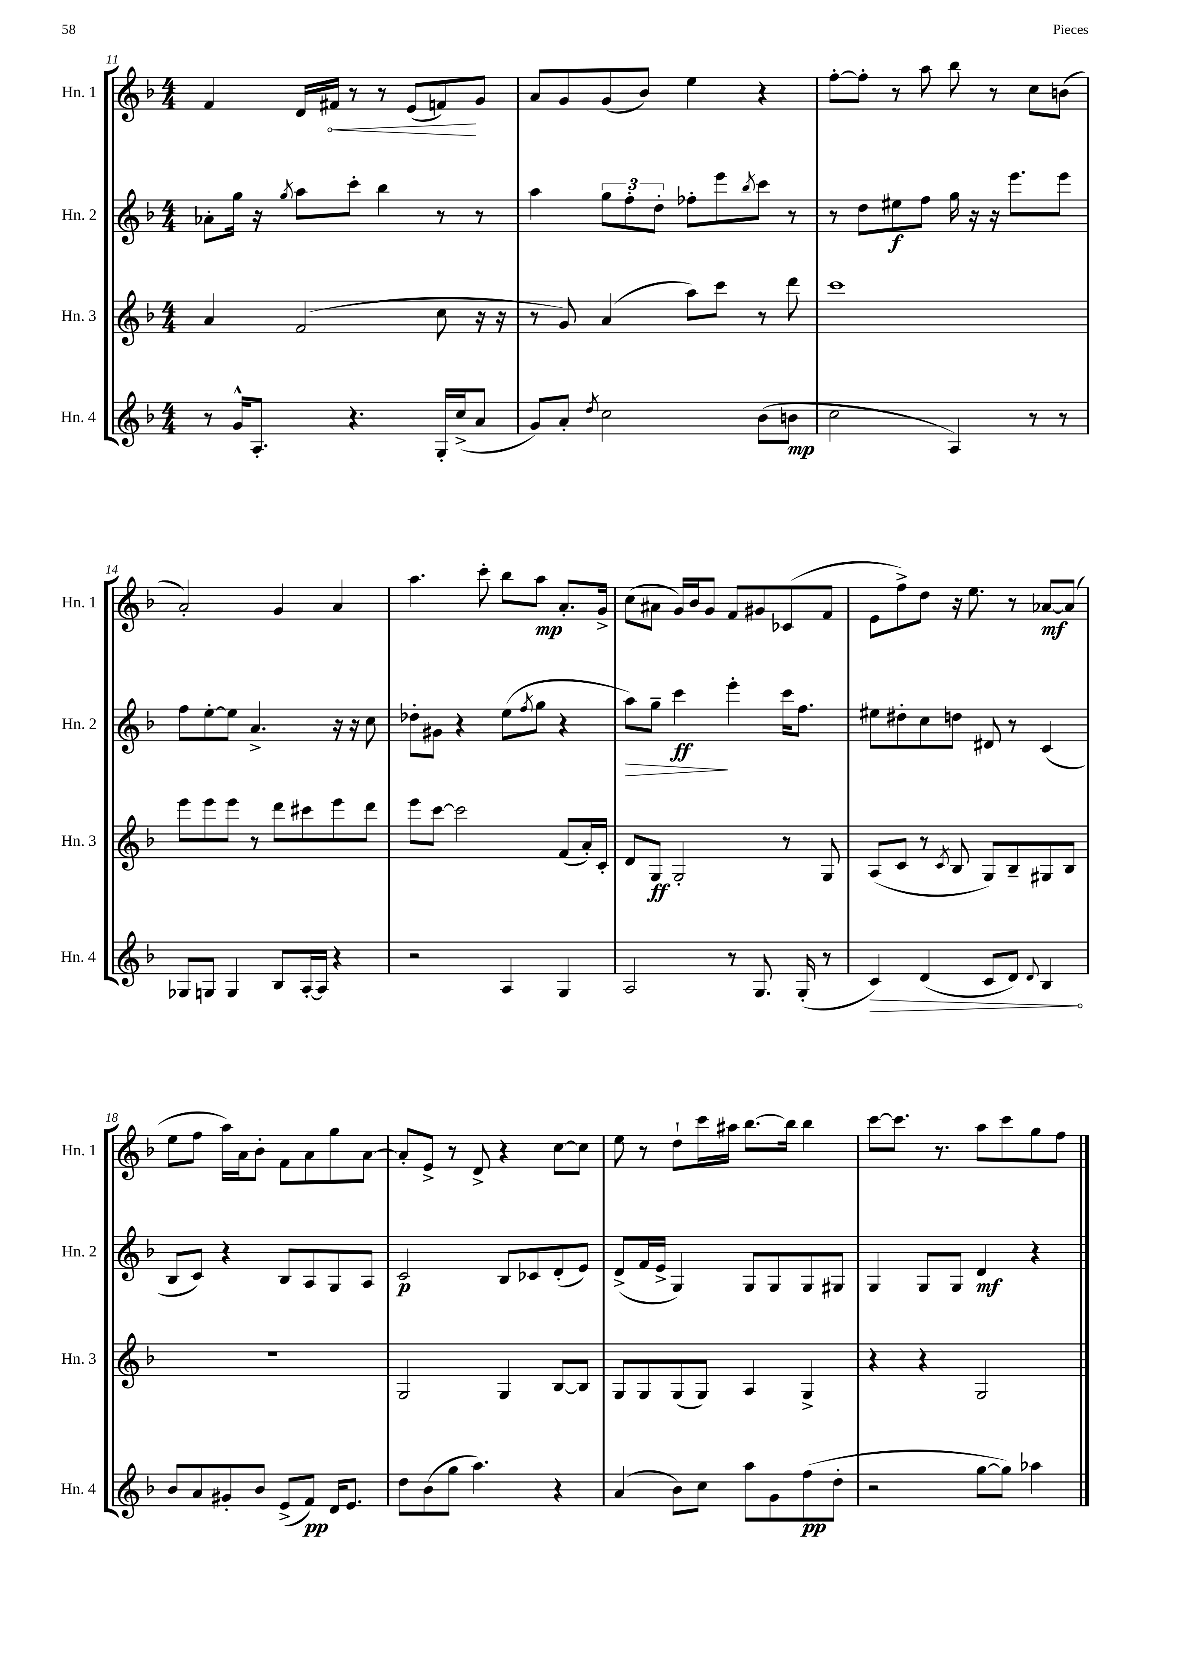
<<
\new StaffGroup <<
\new Staff = "s0" \with { instrumentName = "Hn. 1" shortInstrumentName = "Hn. 1" } {
    \clef treble \key f \major \numericTimeSignature \time 4/4
    f'4 d'16 \once \override Hairpin.circled-tip = ##t fis'16\< r8 r8 e'8( f'8\!) g'8 |
    a'8 g'8 g'8( bes'8) e''4 r4 |
    f''8~-. f''8-. r8 a''8 bes''8 r8 c''8 b'8( |
    a'2-.) g'4 a'4 |
    a''4. c'''8-. bes''8 a''8\mp a'8.-. g'16-> |
    c''8( ais'8 g'16) bes'16 g'8 f'8 gis'8 ces'8( f'8 |
    e'8 f''8->) d''8 r16 e''8. r8 aes'8~\mf aes'8( |
    e''8 f''8 a''16) a'16 bes'8-. f'8 a'8 g''8 a'8~ |
    a'8-. e'8-> r8 d'8-> r4 c''8~ c''8 |
    e''8 r8 d''8-! c'''16 ais''16 bes''8.~ bes''16 bes''4 |
    c'''8~ c'''8. r8. a''8 c'''8 g''8 f''8 \bar "|." |
}
\new Staff = "s1" \with { instrumentName = "Hn. 2" shortInstrumentName = "Hn. 2" } {
    \clef treble \key f \major \numericTimeSignature \time 4/4
    aes'8-. g''16 r16 \acciaccatura { g''8 } a''8 c'''8-. bes''4 r8 r8 |
    a''4 \tuplet 3/2 { g''8 f''8-. d''8-. } fes''8-. e'''8 \acciaccatura { bes''8 } c'''8 r8 |
    r8 d''8 eis''8\f f''8 g''16 r16 r16 e'''8. e'''8 |
    f''8 e''8~-. e''8 a'4.-> r16 r16 c''8 |
    des''8-. gis'8 r4 e''8( \acciaccatura { f''8 } g''8 r4 |
    a''8\>) g''8-- c'''4\ff\! e'''4-. c'''16 f''8. |
    eis''8 dis''8-. c''8 d''8 dis'8 r8 c'4( |
    bes8 c'8) r4 bes8 a8 g8 a8 |
    c'2\p bes8 ces'8 d'8-.( e'8) |
    d'8->( f'16 e'16-> g4) g8 g8 g8 gis8 |
    g4 g8 g8 d'4\mf r4 \bar "|." |
}
\new Staff = "s2" \with { instrumentName = "Hn. 3" shortInstrumentName = "Hn. 3" } {
    \clef treble \key f \major \numericTimeSignature \time 4/4
    a'4 f'2( c''8 r16 r16 |
    r8 g'8) a'4( a''8) c'''8 r8 d'''8 |
    c'''1 |
    e'''8 e'''8 e'''8 r8 d'''8 cis'''8 e'''8 d'''8 |
    e'''8 c'''8~ c'''2 f'8( a'16-.) c'16-. |
    d'8 g8\ff g2-. r8 g8 |
    a8( c'8 r8 \acciaccatura { c'8 } bes8 g8) bes8-- gis8 bes8 |
    R1 |
    g2 g4 bes8~ bes8 |
    g8 g8 g8( g8) a4 g4-> |
    r4 r4 g2 \bar "|." |
}
\new Staff = "s3" \with { instrumentName = "Hn. 4" shortInstrumentName = "Hn. 4" } {
    \clef treble \key f \major \numericTimeSignature \time 4/4
    r8 g'16-^ a8.-. r4. g16-. c''16->( a'8 |
    g'8) a'8-. \acciaccatura { d''8 } c''2 bes'8( b'8\mp |
    c''2 a4) r8 r8 |
    ges8 g8 g4 bes8 a16~-. a16 r4 |
    r2 a4 g4 |
    a2 r8 g8. g16-.( r8 |
    \once \override Hairpin.circled-tip = ##t c'4\>) d'4( c'8 d'8) \appoggiatura { d'8 } bes4\! |
    bes'8 a'8 gis'8-. bes'8 e'8->( f'8\pp) d'16 e'8. |
    d''8 bes'8( g''8 a''4.) r4 |
    a'4( bes'8) c''8 a''8 g'8 f''8\pp( d''8-. |
    r2 g''8~ g''8) aes''4 \bar "|." |
}
>>
>>
\layout { \context { \Score currentBarNumber = #11 } }
